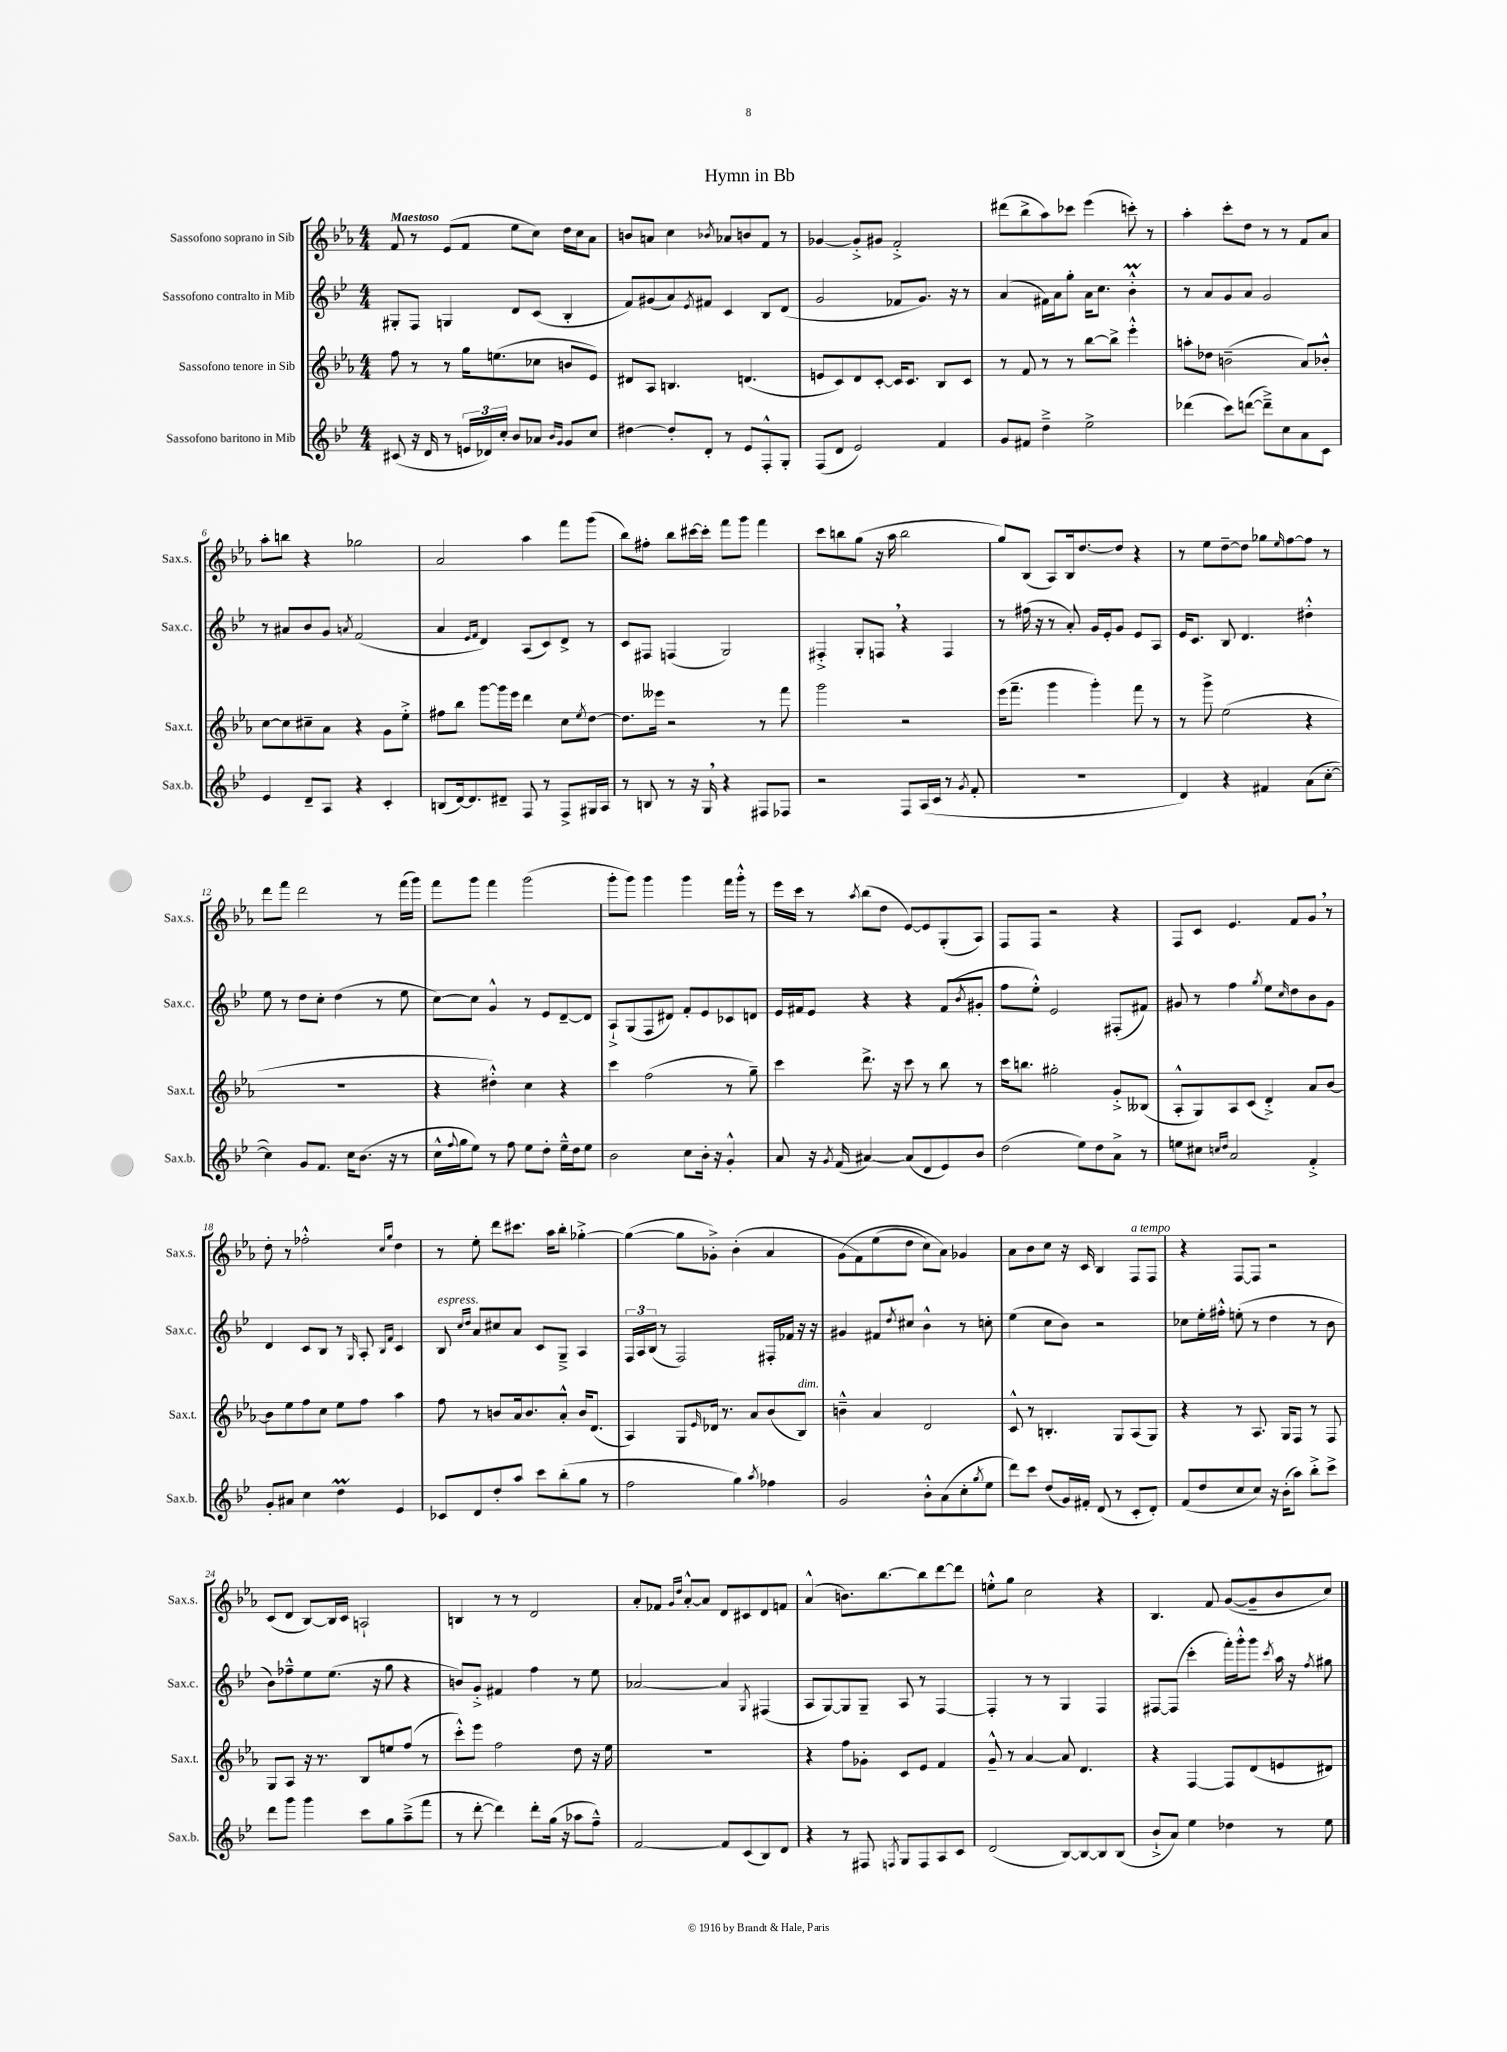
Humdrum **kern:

**kern	**kern	**kern	**kern
*part4	*part3	*part2	*part1
*staff4	*staff3	*staff2	*staff1
*I"Sassofono baritono in Mib	*I"Sassofono tenore in Sib	*I"Sassofono contralto in Mib	*I"Sassofono soprano in Sib
*I'Sax.b.	*I'Sax.t.	*I'Sax.c.	*I'Sax.s.
*clefG2	*clefG2	*clefG2	*clefG2
*k[b-e-]	*k[b-e-a-]	*k[b-e-]	*k[b-e-a-]
*M4/4	*M4/4	*M4/4	*M4/4
=1	=1	=1	=1
!	!	!	!LO:TX:a:B:t=Maestoso
(8c#X/	8ff\	8G#X'/L	8f/
16r	8r	8F/J	8r
16d/	.	.	.
8r	8r	4Gn/	(8e-/L
24en/LL	16gg\KL	.	8f/J
24d-X/)	.	.	.
.	(8.een\	.	.
24cc'/JJ	.	.	.
8b-/L	.	8d/L	8ee-\L
8a-X/J	8cc-X\J	(8c/J	8cc\J)
16qqb-/LL	.	.	.
16qqg/JJ	.	.	.
8g/L	8bn/L	4B-'/	16dd\LL
.	.	.	16cc\J
8cc/J	8e-/J)	.	8a-\J
=2	=2	=2	=2
[4dd#X\	8d#X/L	8f/L)	8bn/L
.	8A-/J	(8g#X/	8an/J
8dd#'/L]	4.Bn/	8a/)	4cc\
.	.	8qe-/	.
8d'/J	.	8f#X/J	.
.	.	.	8qb-X/
8r	.	4c/	8a-X/L
8e-/L	(4.dn/	.	8bn/
8F'^^/	.	8B-/L	8f/J
8G'/J	.	(8d/J	8r
=3	=3	=3	=3
(8F/L	8en/L	2g/	[4g-X/
8d/J	8c/)	.	.
2e-/)	8d/	.	8g-'^/L]
.	[8c'/J	.	8g#X/J
.	16c/KL]	8f-X/L	2f'^/
.	8.c/J	.	.
.	.	8.g/J)	.
4f/	8B-/L	.	.
.	.	16r	.
.	8c/J	8r	.
=4	=4	=4	=4
8g/L	8r	(4a/	(8ddd#X\L
8f#X/J	8f/	.	8bb-^\
4dd~^\	8r	16f#X\LL)	8aa-\)
.	.	16a\J	.
.	8r	8gg'\J	8ccc-X\J
2ee-^\	[8bb-\L	16a\KL	(4eee-\
.	.	8.cc\J	.
.	8bb-^\J]	.	.
.	4eee-'^^\	4b-M'^^\	8cccn'\)
.	.	.	8r
=5	=5	=5	=5
(4ddd-X\	8aan'\L	8r	4aa-'\
.	8dd-X\J	8a/L	.
8ccc\L)	(2bn~\	8g/	8ccc'\L
([8dddn\J	.	8a/J	8dd\J
8ddd~^\L])	.	2g/	8r
8cc\	.	.	8r
8a\	8a-/L)	.	8f/L
8c\J	8b-X'^^/J	.	8a-/J
!!LO:LB:g=z
=6	=6	=6	=6
4e-/	[8cc\L	8r	8aa-'\L
.	8cc\]	8a#X/L	8bbn\J
8d~/L	8cc#X~\	8b-/	4r
8A/J	8a-\J	8g/J	.
.	.	8qan/	.
4r	4r	(2f/	2gg-X\
4c'/	8g\L	.	.
.	8ee-'^\J	.	.
=7	=7	=7	=7
(8Bn/L	8ff#X\L	4a/	2a-/
[16d/k)	8bb-\J	.	.
8.d/]	.	.	.
.	.	16qqe-/LL	.
.	.	16qqf/JJ	.
.	[8ggg\L	4d/)	.
8d#X~/J	16ggg\L]	.	.
.	16eee-\JJ	.	.
8F/	4ddd\	(8A/L	4aa-\
8r	.	8c/)	.
8F^/L	8cc\L	8d^/J	8fff\L
.	8qee-/	.	.
16G#X/L	[8dd\J	8r	(8ggg\J
16A/JJ	.	.	.
=8	=8	=8	=8
8r	8.dd\L]	8c/L	8bb-\L)
8Bn/	.	8F#X/J	8ff#X'\J
.	16eee--X\Jk	.	.
8r	2r	(4Fn/	8bb-\L
16r	.	.	[16ccc#X\L
16G,/	.	.	16ccc#'\JJ]
4r	.	2G/)	8fff\L
.	.	.	8ggg\J
8F#X/L	8r	.	4fff\
8F-X/J	8fff\	.	.
=9	=9	=9	=9
2r	2ggg\	4F#X'^/	8ccc\L
.	.	.	8bbn\
.	.	8G'/L	(8gg\J
.	.	8Fn,/J	16r
.	.	.	16aa-\
8F/L	2r	4r	2bb\
(16A/L	.	.	.
16c/JJ	.	.	.
8r	.	4F/	.
8qg/	.	.	.
8f'/	.	.	.
=10	=10	=10	=10
1r	(16eee-\KL	8r	8gg/L)
.	8.fff~\J	.	.
.	.	(16ff#X\	(8B-/J
.	.	16r	.
.	4ggg\	8r	8A-/L)
.	.	8a'/)	16B-/k
.	.	.	[8.dd/
.	4ggg'\)	16g/LL	.
.	.	16e-'/J	.
.	.	8g/J	8dd/J]
.	8fff\	8e-/L	4r
.	8r	8A/J	.
=11	=11	=11	=11
4d/)	8r	16e-/KL	8r
.	.	8.c/J	.
.	8ggg^\	.	8ee-\L
4r	(2ee-\	8B-/	[8dd~\
.	.	4.d/	8dd\J]
4f#X/	.	.	8gg-X\L
.	.	.	16qqee-/
.	.	.	[8ff\
(8a\L	4r	4dd#X'^^\	8ff\J]
[8cc'\J	.	.	8r
!!LO:LB:g=z
=12	=12	=12	=12
4cc\])	1r	8ee-\	8ddd\L
.	.	8r	8fff\J
8g/L	.	8dd\L	2ddd\
8.f/J	.	8cc'\J	.
.	.	(4dd\	.
16cc\KL	.	.	.
(8.b-\J	.	.	.
.	.	8r	8r
16r	.	.	.
8r	.	8ee-\	(16fff\LL
.	.	.	16ggg\JJ)
=13	=13	=13	=13
16cc^^\LL	4r	[8cc\L)	8fff\L
8qqff/	.	.	.
16gg\J	.	.	.
8ee-\J)	.	8cc\J]	8ggg\J
8r	4dd#X'^^\)	4g^^/	4fff\
8ff\	.	.	.
8ee-\L	4cc\	8r	(2ggg\
8dd'\J	.	8e-/L	.
16ee-~^^\LL	4r	[8d~/	.
16dd\J	.	.	.
8ee-\J	.	8d/J]	.
=14	=14	=14	=14
2b-\	4ccc\	8A`^/L	8ggg'\L
.	.	(8G/	8ggg\J)
.	(2ff\	8F/	4ggg\
.	.	8d#X/J)	.
8cc\L	.	8f'/L	4ggg\
16b-'\Jk	.	8e-/	.
16r	.	.	.
4g'^^/	8r	8c-X/	16fff\LL
.	.	.	16ggg'^^\JJ
.	8gg~\)	8dn/J	8r
=15	=15	=15	=15
8a/	4ccc\	16e-/LL	16eee-\LL
.	.	16f#X/J	16ccc\JJ
16r	.	8e-/J	8r
8qg/	.	.	.
(16f/	.	.	.
.	.	.	8qaa-/
[4a#X/)	8.ddd^\	4r	(8bb-\L
.	.	.	8dd\J
.	16r	.	.
(8a#/L]	8ccc\	4r	[8e-/L)
8d/	8r	.	8e-/]
8e-/)	8bb-\	(8f#/L	(8G'/
.	.	8qb-/	.
8b-/J	8r	8g#X'/J	8A-/J)
=16	=16	=16	=16
(2dd\	16ccc\KL	8ff\L	8F/L
.	8.bbn\J	.	.
.	.	8ee-'^^\J)	8F/J
.	2gg#X'\	2e-/	2r
8ee-\L)	.	.	.
8dd\	.	.	.
8a^\J	8g'^/L	(8F#X'/L	4r
8r	(8B--X/J	8f#X/J)	.
=17	=17	=17	=17
8een\L	8A-'^^/L	8g#X/	8F/L
8cc#X\J	8G/)	8r	8c/J
16qqccn/LL	.	.	.
16qqdd/JJ	.	.	.
2a/	8A-/	4ff\	4.e-/
.	(8c/J	.	.
.	.	8qgg/	.
.	4d'^/)	8ee-\L	.
.	.	16qqcc/	.
.	.	8dd\	8f/L
4f'^/	8a-/L	8b-\	8g,/J
.	[8b-/J	8g#\J	8r
!!LO:LB:g=z
=18	=18	=18	=18
8g'/L	8b-\L]	4d/	8dd'\
8a#X/J	8ee-\	.	8r
4cc\	8ff\	8c/L	2ff-X'^^\
.	8cc\J	8B-/J	.
4ddm\	8ee-\L	8r	.
.	.	16qqG/	.
.	8ff\J	8A'/	.
.	.	16qqB-/LL	16qqcc/LL
.	.	16qqf/JJ	16qqgg/JJ
4e-/	4aa-\	4c/	4dd\
=19	=19	=19	=19
!	!	!LO:TX:a:i:t=espress.	!
8c-X/L	8ff\	8B-/	8r
.	.	16qqcc/LL	.
.	.	16qqdd/JJ	.
8d/	8r	8a/L	8ee-'\
8dd'/	8bn/L	8cc#X/	8ddd\L
8aa/J	16a-/k	8a/J	8.ccc#X\J
.	8.b/	.	.
8ccc\L	.	8c/L	.
.	.	.	16aa-\KL
(8bb-'\	8a-'^^/J	8G~^/J	8bb-'\J
8gg\J	16b/KL	4A/	[4gg-X'^\
.	(8.d/J	.	.
8r	.	.	.
=20	=20	=20	=20
2ff\	4A-/)	24F/LL	(4gg-\_
.	.	24A/	.
.	.	(24B-/JJ	.
.	.	8r	.
.	8G/L	2F/)	8gg-\L]
.	16qqe-/	.	.
.	16d-X/Jk	.	8g-X'^\J)
.	8.r	.	.
4gg\)	.	.	(4b-'\
.	8a-/L	.	.
8qaa/	.	.	.
4ff-X\	(8b-/	16F#X'/LL	4a-/
.	.	16f-X/JJ	.
!	!LO:TX:a:i:t=dim.	!	!
.	8B-/J)	16r	.
.	.	16r	.
=21	=21	=21	=21
2g/	4bn~^^\	4g#X/	(8g\L
.	.	.	8f\)
.	4a-/	8f#X/L	(8ee-\
.	.	8qdd/	.
.	.	8cc#X/J	8dd\J
8b-'^^\L	2d/	4b-^^\	8cc\L)
(8a\	.	.	8a-\J)
8cc'\	.	8r	4g-X/
8qgg/	.	.	.
8ee-\J	.	8ccn'\	.
=22	=22	=22	=22
8ddd\L)	8c^^/	(4ee-\	8a-\L
8ccc\J	8r	.	8b-\
(8dd/L	4.Bn'/	8cc\L	8cc\J
16g/L)	.	8b-\J)	16r
16f#X'/JJ	.	.	16c/
(8d/	.	2r	4B-/
8r	8G/L	.	.
!	!	!	!LO:TX:a:i:t=a tempo
8c'/L	(8A-/	.	8F/L
8d'/J)	8G/J)	.	8F/J
=23	=23	=23	=23
(8f/L	4r	8cc-X\L	4r
8dd/	.	16ee-'\L	.
.	.	16ff#X'^^\JJ	.
8cc/	8r	(8een'\	[8F/L
8cc/J)	8.A-/	8r	8F/J]
16r	.	4dd\	2r
(16b-'\KL	16G/KL	.	.
8aa\J)	8F/J	.	.
8bb-'^\L	8r	8r	.
8ccc^\J	8F/	8b-\	.
!!LO:LB:g=z
=24	=24	=24	=24
8ddd\L	8G/L	8b-\L)	(8c/L
8ggg\J	8A-/J	8ff-X~^^\	8d/J
4ggg\	16r	8ee-\	[8B-/L)
.	8.r	.	.
.	.	(8.ee-\J	16B-/L]
.	.	.	16c/JJ
8ccc\L	8B-/L	.	2An`/
.	.	16r	.
8gg\	8een/	8gg\	.
(8aa~^\	(8ff/J	4r	.
8fff\J	8r	.	.
=25	=25	=25	=25
8r	8ccc'^^\L)	8bn/L)	4Bn/
[8ddd'\	8eee-\J	8g'^/J	.
4ddd\])	2ff\	4f#X/	8r
.	.	.	8r
8ddd'\L	.	4ff\	2d/
(16gg\Jk	.	.	.
16r	.	.	.
8aa-X\L	8dd\	8r	.
8ff~^^\J)	16r	8ee-\	.
.	16ee-\	.	.
=26	=26	=26	=26
[2f/	1r	[2a-X/	8a-'/L
.	.	.	8f-X/J
.	.	.	16qqg/LL
.	.	.	16qqdd/JJ
.	.	.	[8a-'^^/L
.	.	.	8a-/J]
8f/L]	.	4a-/]	8d/L
(8c/	.	.	8c#X/
.	.	8qG/	.
8B-/)	.	(4F#X/	8d/
8d/J	.	.	8fn/J
=27	=27	=27	=27
4r	4r	8A/L	(4a-^^/
.	.	[8G/)	.
8r	8ff\L	8G/]	8.bn\L)
8F#X/	8g-X'\J	8G~/J	.
.	.	.	[8.bb-\
8qFn/	.	.	.
8G/L	8c/L	8A/	.
8F/	8e-/J	8r	8bb-\]
8A/	4f/	[4F/	[8ddd\
8c/J	.	.	8ddd\J]
=28	=28	=28	=28
(2d/	8g~^^/	4F'/]	8een'^^\L
.	8r	.	8gg\J
.	[4a-/	8r	2cc\
.	.	8r	.
[8B-/L)	8a-/]	4G/	.
8B-/_	4.d/	.	.
8B-/]	.	4F/	4r
(8B-/J	.	.	.
=29	=29	=29	=29
8b-`^/L	4r	[8F#X/L	4.B-/
8a/J)	.	(8F#/J]	.
4ee-\	[4F/	4ccc'\	.
.	.	.	8f/
4dd-X\	8F/L]	16fff'\LL)	([8g/L
.	.	16ggg'^^\J	.
.	(8d/	8ggg\J	8g~/]
.	.	8qccc/	.
8r	8en/	16aa\	8b-/
.	.	16r	.
.	.	8qff/	.
8ee-\	8d#X/J)	8gg#X\	8cc/J)
==	==	==	==
*-	*-	*-	*-
